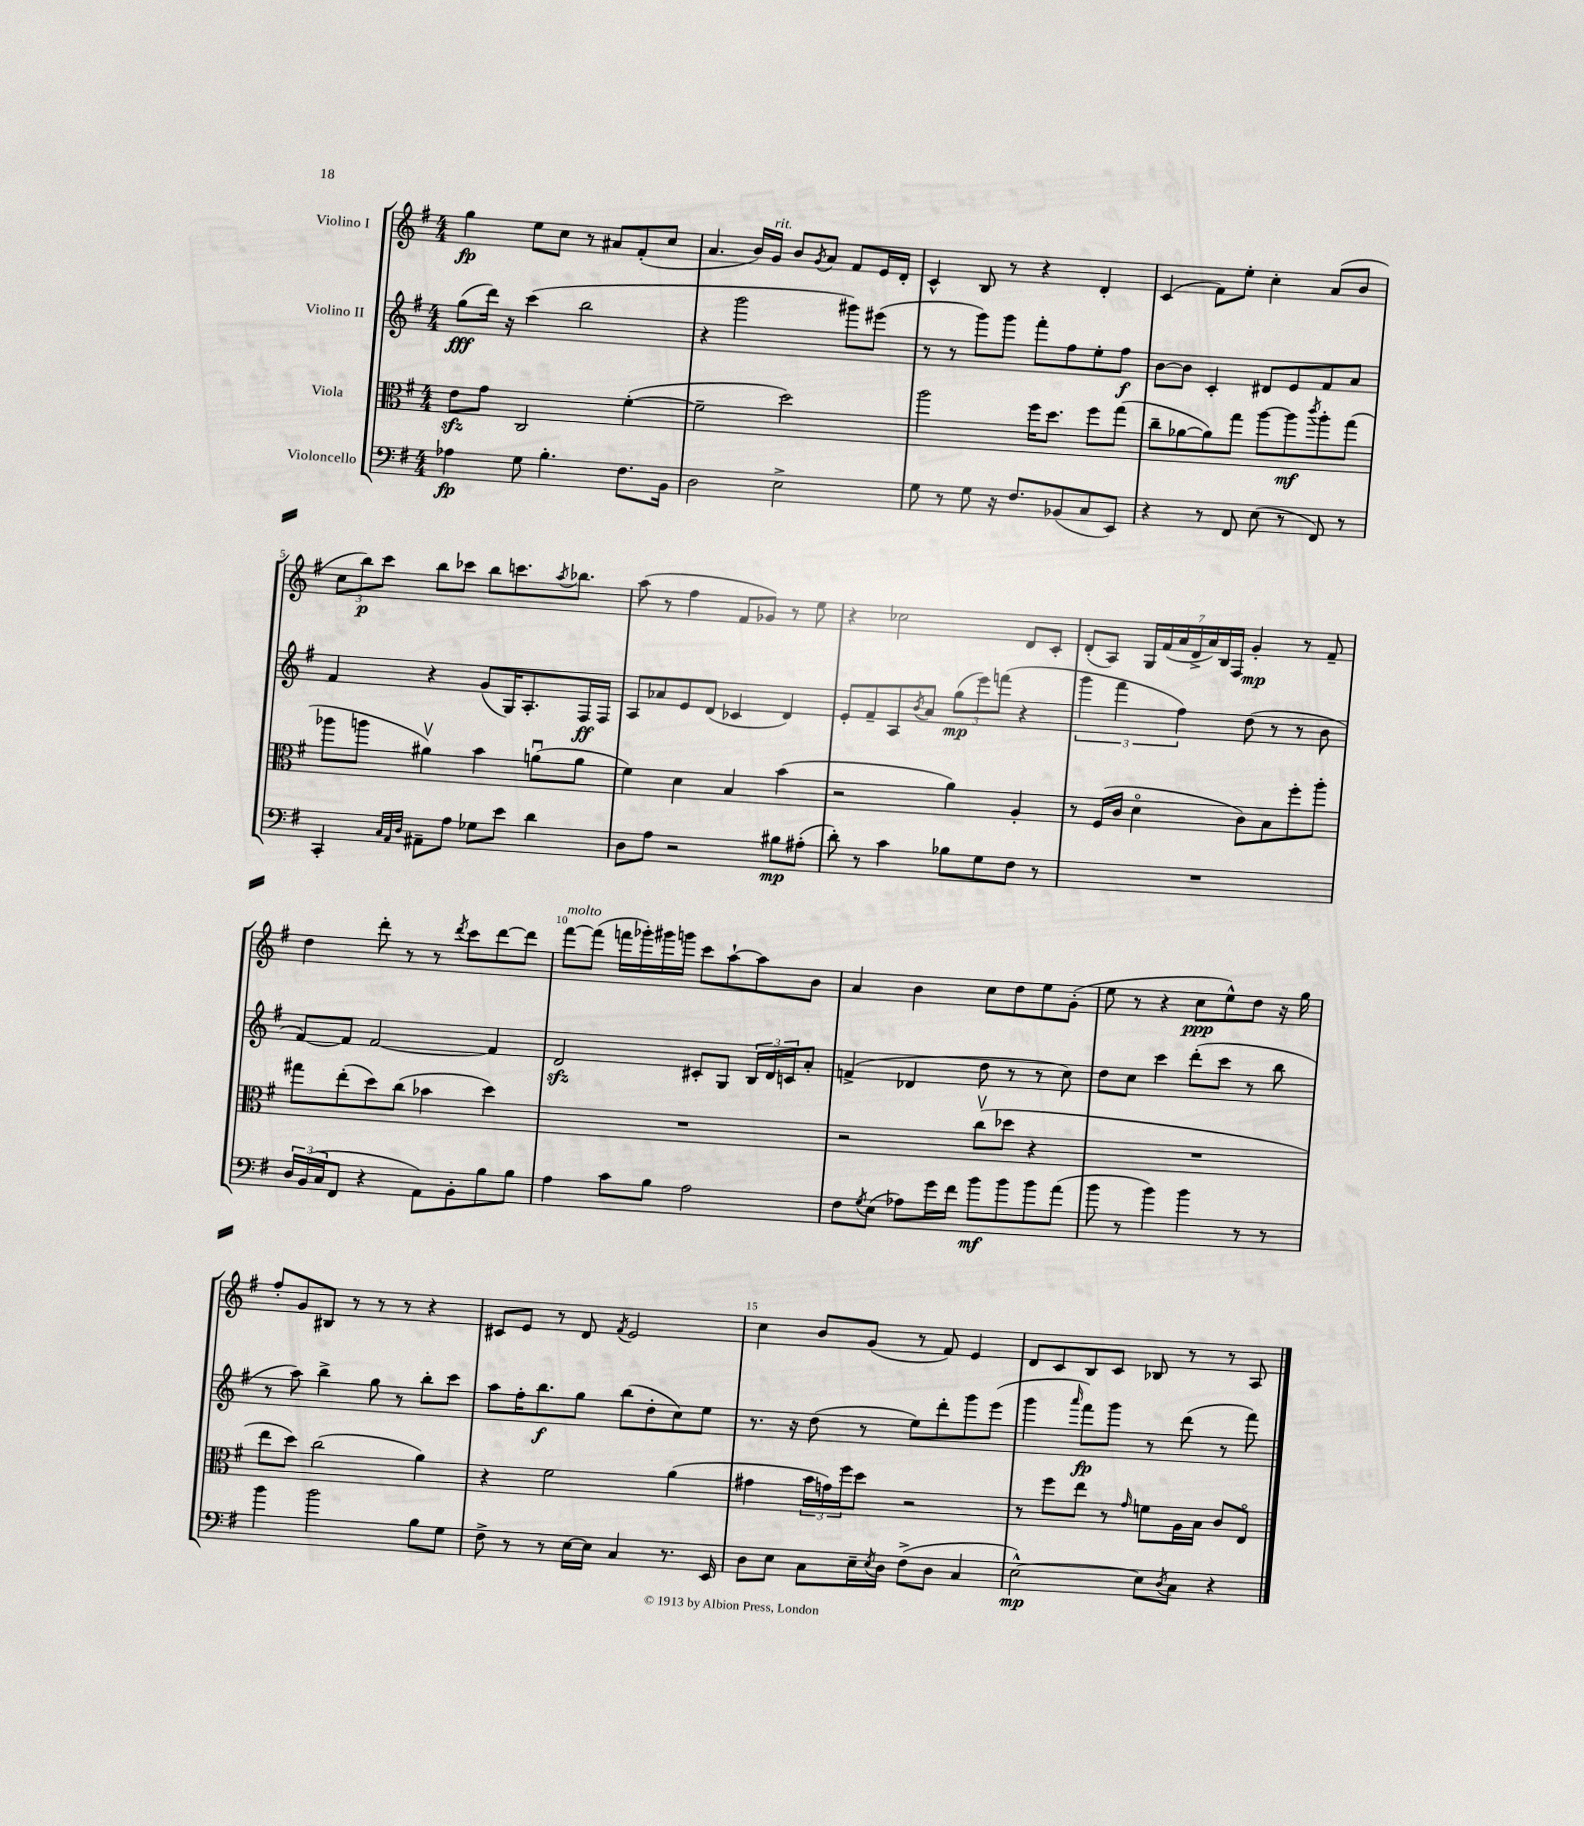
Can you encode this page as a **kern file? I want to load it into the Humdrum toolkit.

**kern	**kern	**kern	**kern
*staff4	*staff3	*staff2	*staff1
*clefF4	*clefC3	*clefG2	*clefG2
*k[f#]	*k[f#]	*k[f#]	*k[f#]
*M4/4	*M4/4	*M4/4	*M4/4
4A-	8e	(8gg	4gg
.	8g	16ddd)	.
.	.	16r	.
8G	2C	(4ccc	8ee
4.B'	.	.	8cc
.	.	2bb	8r
.	.	.	8a#
8.F#	([4f#'	.	(8f#'
.	.	.	8cc
16BB	.	.	.
=	=	=	=
2D	2f#~]	4r	4.a
.	.	2ggg	.
.	.	.	16b)
.	.	.	16g
2E^	2dd)	.	8b
.	.	.	8qg
.	.	.	8a
.	.	8ggg#)	8f#
.	.	(8eee#	16e
.	.	.	16d'
=	=	=	=
8G	2aa	8r	4c^^
8r	.	8r	.
8G	.	8ggg)	8B
16r	.	8ggg	8r
8.F#	.	.	.
.	16ff#	8fff#'	4r
.	8.dd	.	.
(8BB-	.	8ff#	.
8C	8ff#	8ee'	4d'
8EE)	(8gg	8ff#	.
=	=	=	=
4r	8cc~	[8b	(4c
.	[8a-	8b]	.
8r	8a-])	4c'	8f#)
8FF#	8gg	.	8ee'
(8E	[8aa	8d#	4cc'
8r	8aa]	8e	.
.	8qccc	.	.
8FF#)	8aa'	8f#	(8a
8r	(8gg	8a	8b
=	=	=	=
4CC'	8aa-	4f#	12cc
.	.	.	12bb)
.	8aa	.	.
.	.	.	12ccc
32qqC	.	.	.
32qqAA	.	.	.
32qqD	.	.	.
8AA#~	4a#v)	4r	8bb
8A	.	.	8ccc-
8G-	4b	(8g	8bb
8e	.	16G)	8.ccc
.	.	8.A'	.
4d	(8au	.	.
.	.	.	8qaa
.	.	.	8.bb-
.	8a	16F#	.
.	.	16F#	.
=	=	=	=
8D	4f#)	8A	(8aa
8A	.	8a-	8r
2r	4d	8e	4ff#
.	.	(8d	.
.	4B	4c-	8f#
.	.	.	8g-)
8B#	(4b	4d)	8r
(8A#'	.	.	8ee
=	=	=	=
8d')	2r	8e'	4r
8r	.	8f#~	.
4c	.	8A	2cc-
.	.	8qb	.
.	.	8a	.
8B-	4a)	(12gg	.
.	.	12eee)	.
8G	.	.	.
.	.	(12fff	.
8F#	4A'	4r	8d
8r	.	.	8c'
=	=	=	=
1r	8r	6ggg	(8d'
.	(16F#	.	8A)
.	.	6fff#	.
.	16c	.	.
.	4do	.	28G
.	.	.	(28f#
.	.	.	28a
.	.	6ff#)	.
.	.	.	28d^
.	.	.	28a)
.	.	.	28B
.	.	.	28F#
.	8c)	(8dd	4g'
.	8B	8r	.
.	8ff#'	8r	8r
.	8aa'	8b	8f#~
=	=	=	=
24D	8gg#	[8f#)	4dd
(24BB	.	.	.
24C	.	.	.
8FF#	(8ee'	8f#]	.
4r	8dd)	[2f#	8ddd'
.	(8cc	.	8r
8AA)	4b-	.	8r
.	.	.	8qddd
8BB'	.	.	8ccc
8B	4dd)	4f#]	[8ddd
8B	.	.	8ddd]
=	=	=	=
4A	1r	2d	[8fff#
.	.	.	(8fff#]
8c	.	.	16fff
.	.	.	16ggg-')
8B	.	.	16ggg#
.	.	.	16ggg
2A	.	8c#'	8ccc
.	.	8G	[8aa`
.	.	24B	8aa]
.	.	24d	.
.	.	24c	.
.	.	8a'	8b
=	=	=	=
8F#	2r	(4f^	4a
8qG	.	.	.
(8E	.	.	.
8A-)	.	4d-	4b
16g	.	.	.
16f#	.	.	.
8b	(8ccv	8dd	8cc
8b	8dd-	8r	8dd
8b	4r	8r	8ee
(8a	.	8cc)	(8g'
=	=	=	=
8b	1r	8dd	8ee
8r	.	8cc	8r
4b)	.	4ccc	4r
4b	.	(8ddd'	8cc
.	.	8ccc	8ee^^)
8r	.	8r	8dd
8r	.	8bb	16r
.	.	.	16gg
=	=	=	=
4b	8ee	8r	8ff#'
.	8dd)	8aa)	8g
2b	(2cc	4bb^	8B#
.	.	.	8r
.	.	8gg	8r
.	.	8r	8r
8B	4a)	8bb'	4r
8G	.	8ccc	.
=	=	=	=
8F#^	4r	8aa	8c#
8r	.	16ff#'	8e
.	.	8.bb	.
8r	2f#	.	8r
[16E	.	8gg	8d
16E]	.	.	.
.	.	.	8qf#
4C	.	(8bb	2e
.	.	8dd'	.
8.r	(4a	8cc)	.
.	.	8ee	.
16EE	.	.	.
=	=	=	=
8D	4g#	8.r	4cc
8E	.	.	.
.	.	16r	.
8C	24b	(8dd	8b
.	24g)	.	.
.	24ff#	.	.
16E~	8dd	8r	(8g
8qE	.	.	.
16D	.	.	.
(8F#^	2r	8ee)	8r
8D	.	8ddd'	8f#)
4C	.	8ggg	4e
.	.	(8eee	.
=	=	=	=
[2E^^)	8r	4ggg	8d
.	8ff#	.	8c
.	.	16qqaaa	.
.	8ee	8fff#)	8B
.	8r	8ggg	8c
.	16qqg	.	.
8E]	8f	8r	8B-
8qD	.	.	.
8C	16A	(8ddd	8r
.	16B	.	.
4r	8c	8r	8r
.	8Eo	8fff#)	8A
==	==	==	==
*-	*-	*-	*-
